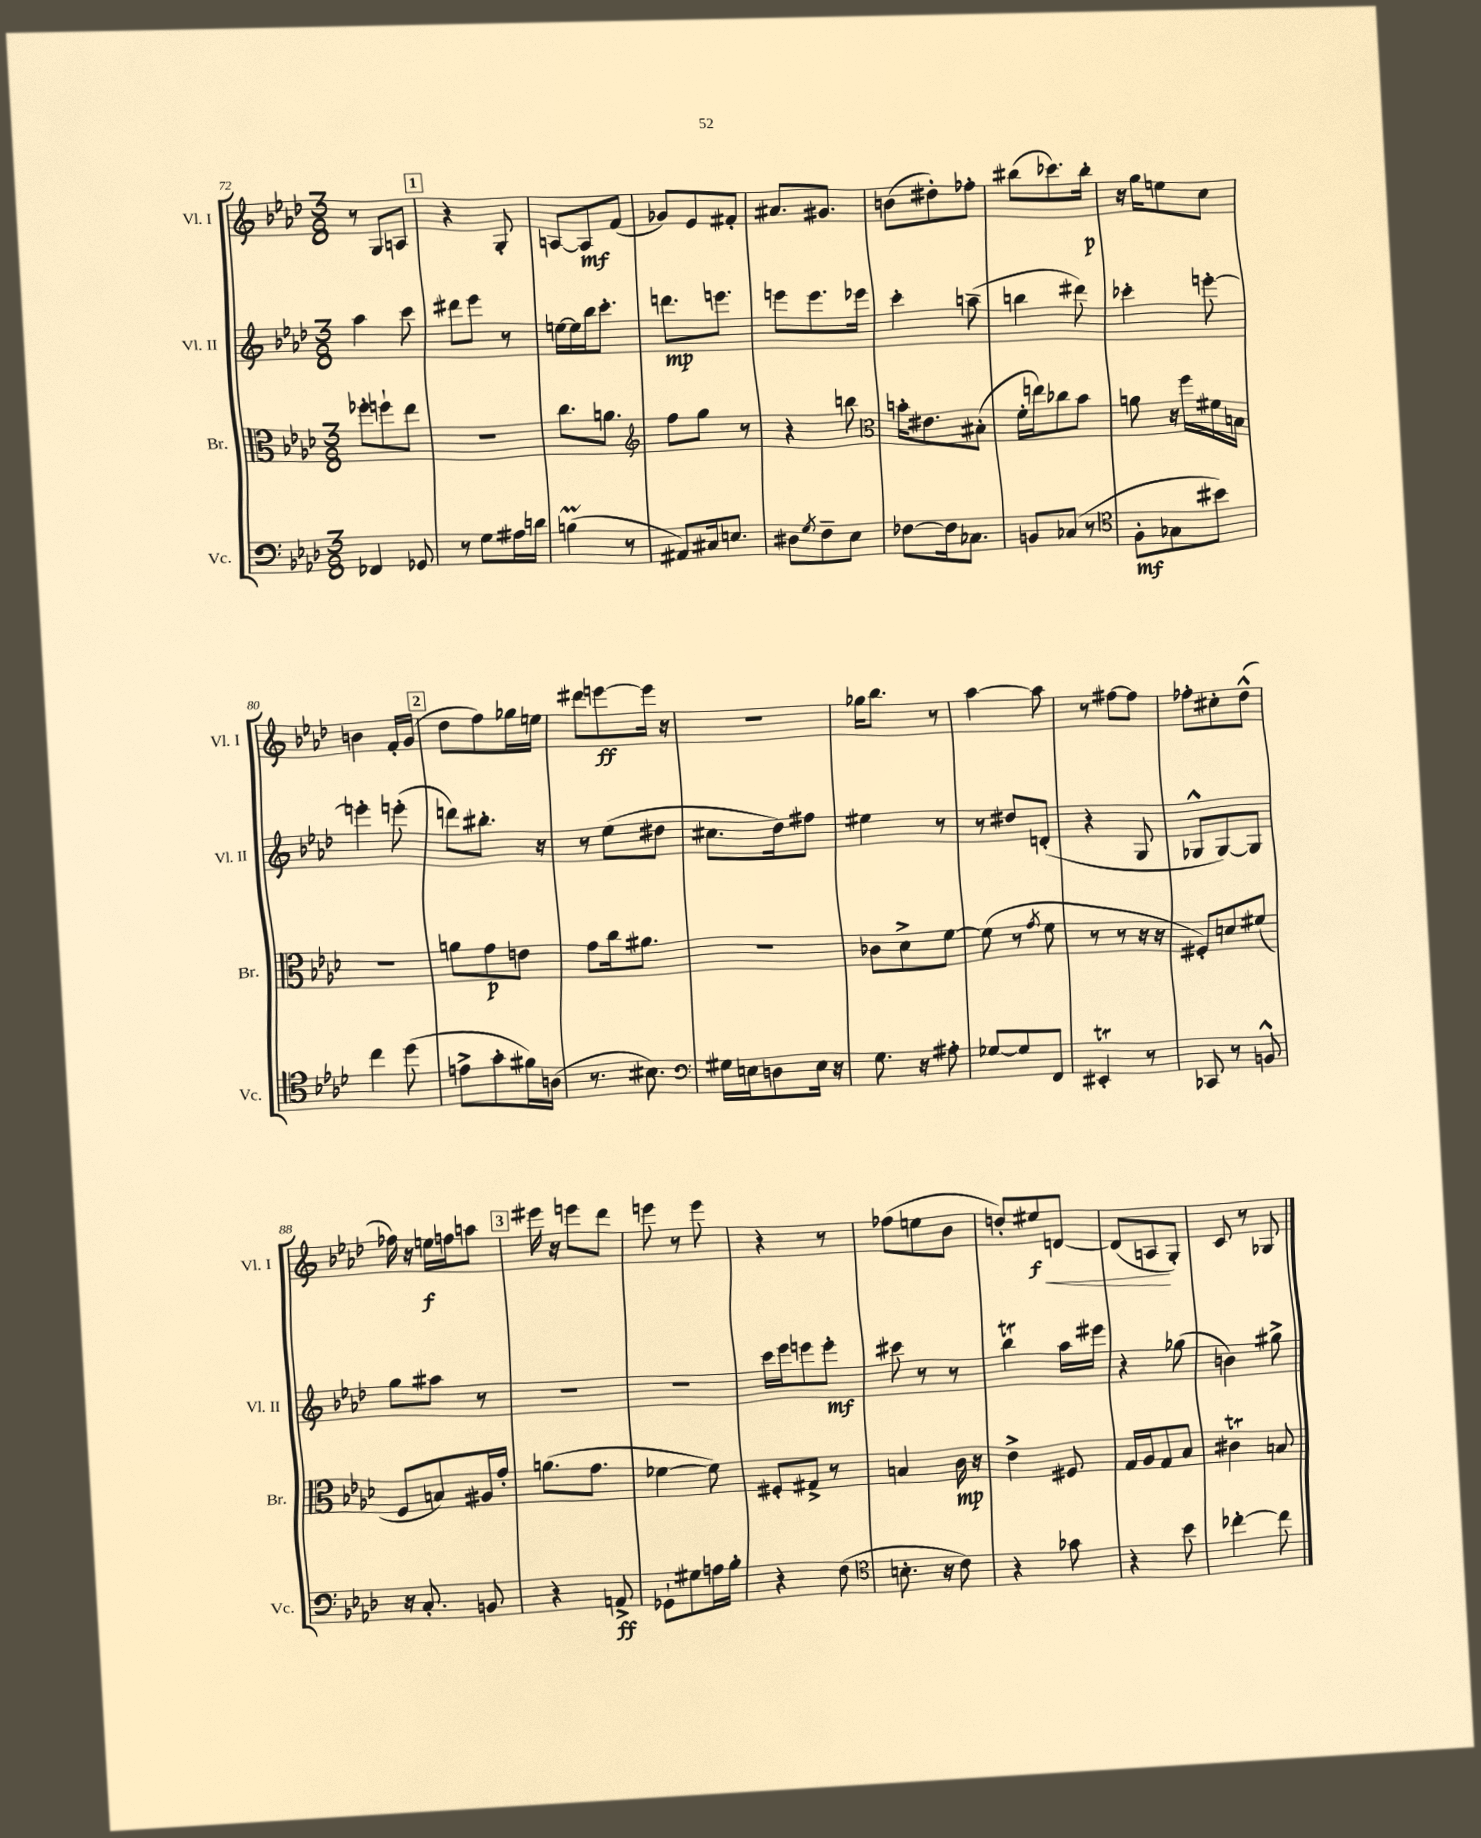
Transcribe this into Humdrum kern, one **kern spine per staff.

**kern	**kern	**kern	**kern
*staff4	*staff3	*staff2	*staff1
*clefF4	*clefC3	*clefG2	*clefG2
*k[b-e-a-d-]	*k[b-e-a-d-]	*k[b-e-a-d-]	*k[b-e-a-d-]
*M3/8	*M3/8	*M3/8	*M3/8
4FF-	8ff-'	4aa-	8r
.	8ff`	.	8G
8GG-	8ee-	8ccc	8A
=	=	=	=
8r	4.r	8ddd#	4r
8G	.	8eee-	.
16A#	.	8r	8G'
16d	.	.	.
=	=	=	=
(4B	8.cc	[16ee	[8A
.	.	16ee]	.
.	.	16bb-	8A]
.	8.a	8.ccc'	.
8r	.	.	(8f
=	=	=	=
*	*clefG2	*	*
8AA#)	8ff	8.ddd	8g-)
16C#	8gg	.	8e-
8.E	.	8.eee	.
.	8r	.	8f#'
=	=	=	=
8D#	4r	8eee	8.a#
8qG	.	.	.
8F~	.	8.eee	.
.	.	.	8.g#
8E-	8bb	.	.
.	.	16eee-	.
=	=	=	=
*	*clefC3	*	*
[8F-	16b'	4ccc'	(8b
.	8.e#	.	.
16F-]	.	.	8dd#')
8.C-	.	.	.
.	(8B#'	(8aa~	8ff-'
=	=	=	=
8BB	16f'	4bb	(8bb#
.	16ee)	.	.
(8C-	8cc-	.	8.ccc-)
8r	8b-	8ddd#)	.
.	.	.	16bb#'
=	=	=	=
*clefC4	*	*	*
8F'	8a	4ccc-'	16r
.	.	.	16gg
8G-	16r	.	8ee
.	16ff	.	.
8b#)	16f#	[8eee'	8cc
.	16B	.	.
=	=	=	=
4cc	4.r	4eee']	4b
(8dd-	.	(8eee'	16f'
.	.	.	(16g
=	=	=	=
8e^	8a	8ddd)	8dd-
8g'	8g	8.bb#'	8ff)
16f#)	8e	.	16gg-
(16A	.	16r	16ee
=	=	=	=
8.r	8g	8r	8ddd#
.	16cc	(8ee-	[8eee
8.B#)	8.a#	.	.
.	.	8dd#	16eee]
.	.	.	16r
=	=	=	=
*clefF4	*	*	*
16G#	4.r	8.cc#	4.r
16E	.	.	.
8D	.	.	.
.	.	16dd-)	.
16E	.	8ff#	.
16r	.	.	.
=	=	=	=
8.G	8c-	4ee#	16gg-
.	.	.	8.bb-
.	8d-^	.	.
16r	.	.	.
8A#'	[8f	8r	8r
=	=	=	=
[8G-	(8f]	8r	[4aa-
8G-]	8r	8dd#	.
.	8qg	.	.
8FF	8f	(8d'	8aa-]
=	=	=	=
4EE#'	8r	4r	8r
.	8r	.	[8ff#
8r	16r	8G	8ff#]
.	16r	.	.
=	=	=	=
8CC-	8F#')	8G-^^	8ff-'
8r	8d	[8G-)	8cc#'
8BB^^	(8f#	8G-]	(8dd-^^
=	=	=	=
16r	8F	8gg	16ff-)
8.C'	.	.	16r
.	8B)	8aa#	16ee
.	.	.	16ff
8BB	16A#	8r	8aa
.	16g'	.	.
=	=	=	=
4r	(8.a	4.r	16eee#
.	.	.	16r
.	.	.	8eee
.	8.g	.	.
8AA^	.	.	8ddd-
=	=	=	=
8GG-`	[4f-	4.r	8eee
8G#	.	.	8r
16A	8f-])	.	8eee
16B-'	.	.	.
=	=	=	=
4r	8F#'	16ccc	4r
.	.	16eee-	.
.	8G#^	8eee	.
(8F	8r	8eee'	8r
=	=	=	=
*clefC4	*	*	*
8.B'	4B	8ccc#	(8ff-
.	.	8r	8ee
16r	.	.	.
8c)	16c	8r	8b-
.	16r	.	.
=	=	=	=
4r	4e-^	4bb-	8dd')
.	.	.	8ee#
8g-	8F#	16aa-	[8d
.	.	16eee#	.
=	=	=	=
4r	16G	4r	(8d]
.	16A-	.	.
.	8G	.	8A
8b-	8B-	(8gg-	8G')
=	=	=	=
[4cc-'	4c#	4b)	8c
.	.	.	8r
8cc-]	8B	8gg#^	8G-
==	==	==	==
*-	*-	*-	*-
